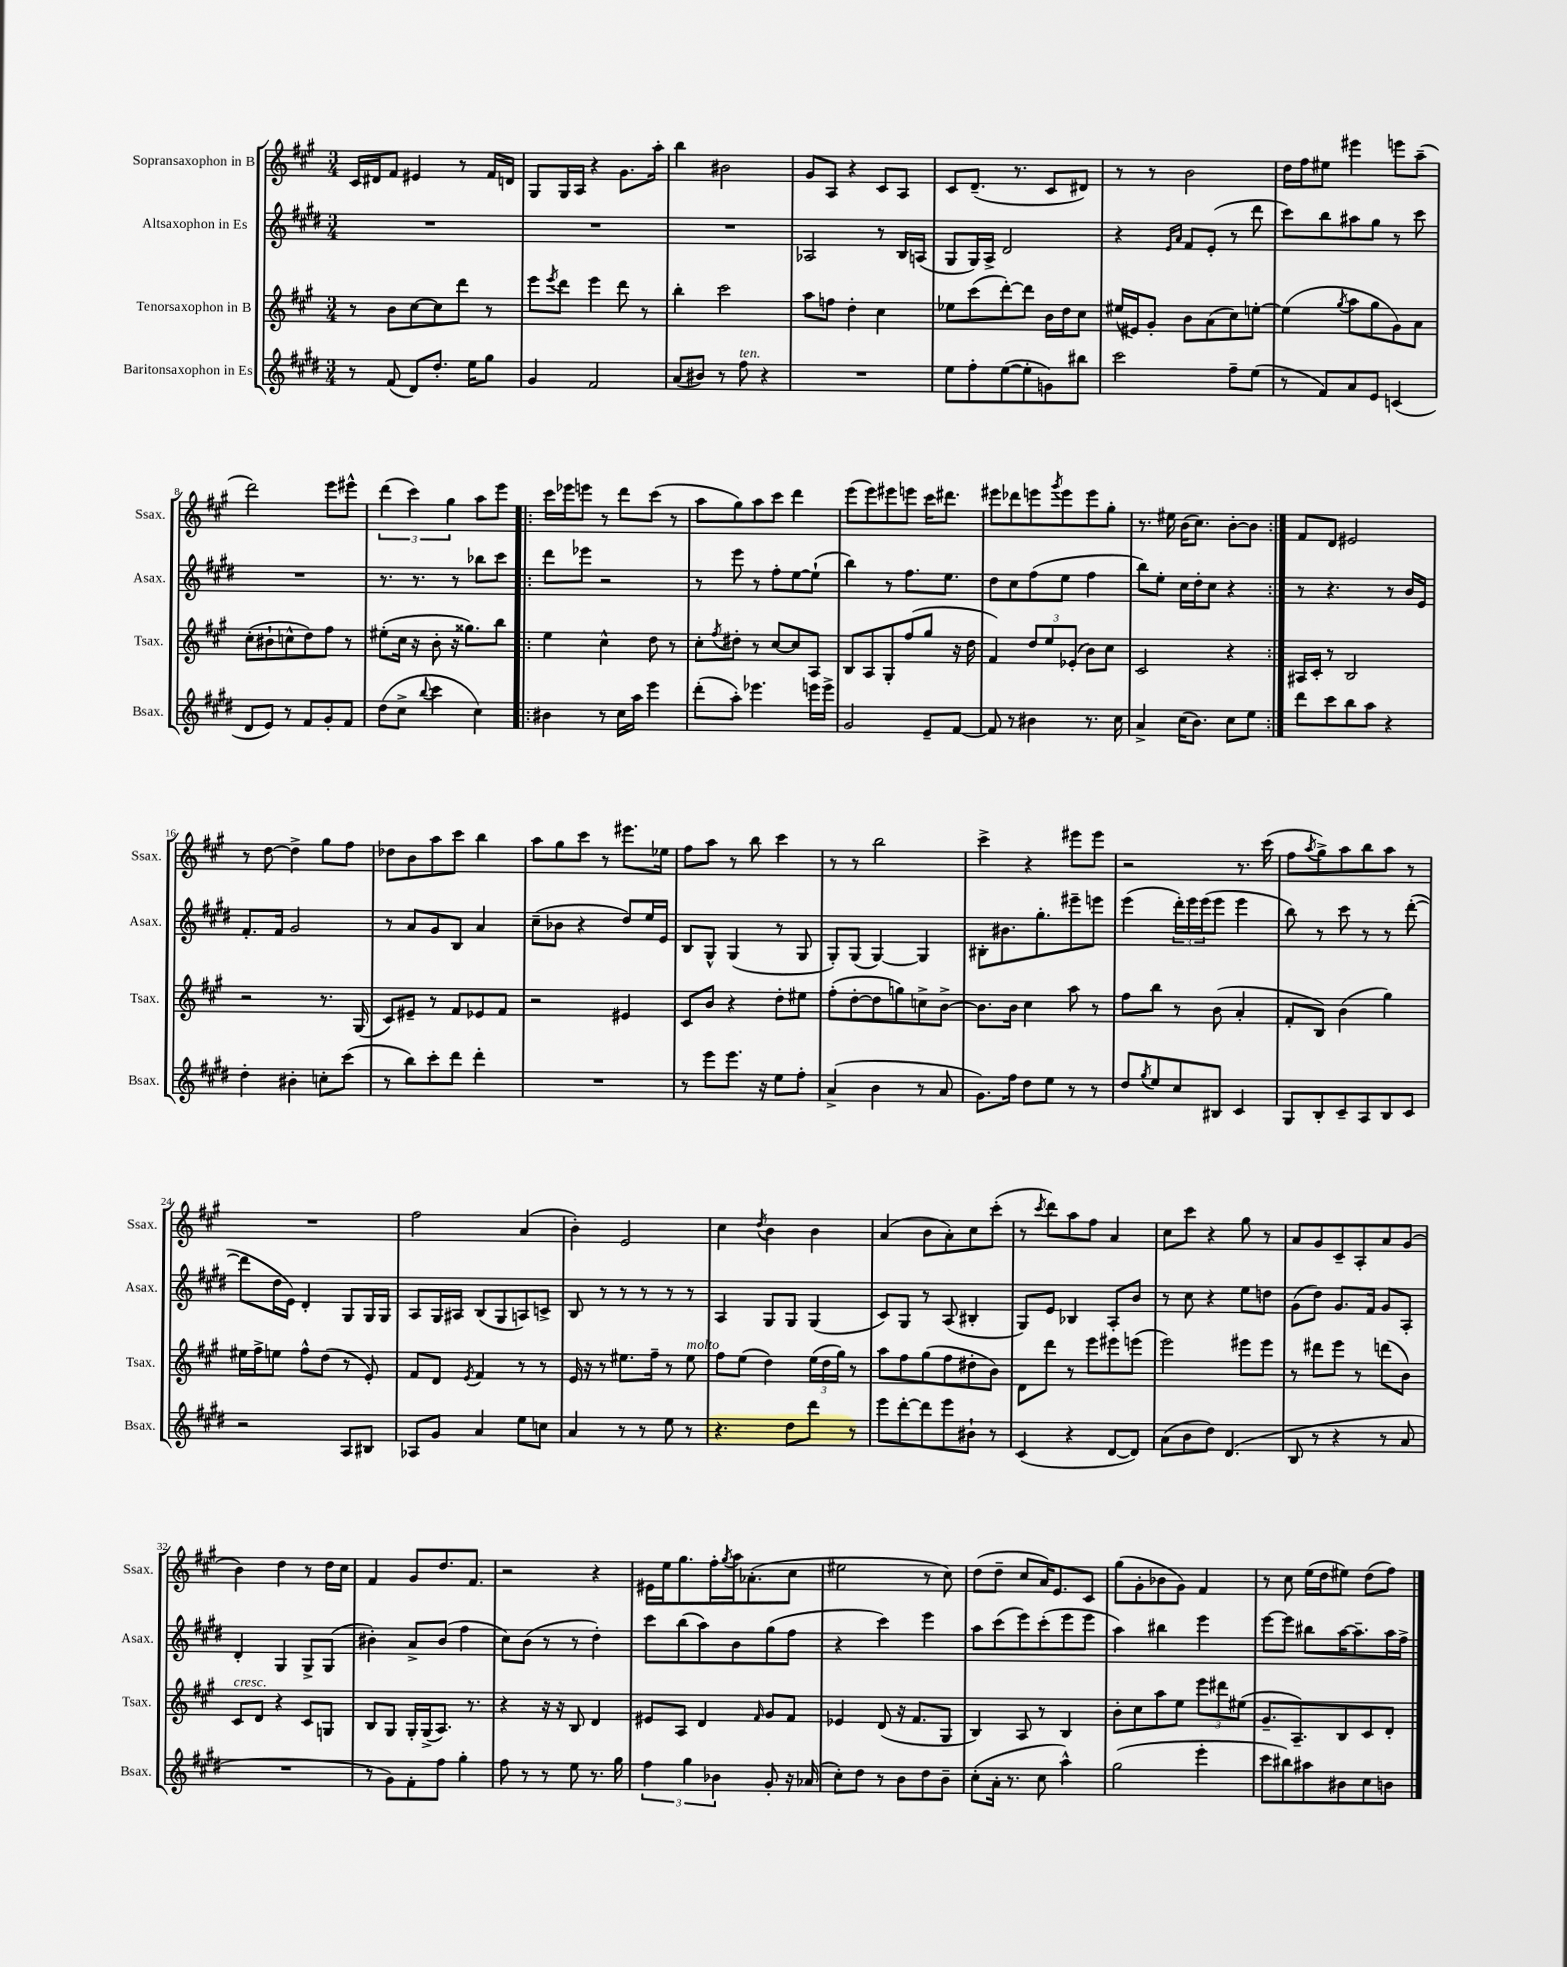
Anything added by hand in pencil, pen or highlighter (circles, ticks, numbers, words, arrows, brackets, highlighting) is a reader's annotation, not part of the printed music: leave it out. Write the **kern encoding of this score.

**kern	**kern	**kern	**kern
*staff4	*staff3	*staff2	*staff1
*clefG2	*clefG2	*clefG2	*clefG2
*k[f#c#g#d#]	*k[f#c#g#]	*k[f#c#g#d#]	*k[f#c#g#]
*M3/4	*M3/4	*M3/4	*M3/4
8r	8r	2.r	16c#
.	.	.	16d#
(8f#	8b	.	8f#
8d#)	[8cc#	.	4e#
8.dd#'	8cc#]	.	.
.	8ddd	.	8r
16ee	.	.	.
8gg#	8r	.	16f#
.	.	.	16d
=	=	=	=
4g#	8eee	2.r	8G#
.	8qeee	.	.
.	8ddd	.	16G#
.	.	.	16A
2f#	4eee	.	4r
.	8ddd	.	8.g#
.	8r	.	.
.	.	.	16aa'
=	=	=	=
(8a	4bb'	2.r	4bb
8b#)	.	.	.
8r	2ccc#	.	2b#
8ff#	.	.	.
4r	.	.	.
=	=	=	=
2.r	8aa	2A-	8g#
.	8ff	.	8A
.	4dd'	.	4r
.	4cc#	8r	8c#
.	.	16B	8A
.	.	(16A	.
=	=	=	=
8ee	8ee-	8G#	8c#
8ff#'	(8ccc#	16G#)	(8.d~
.	.	16A^	.
([8ee	[8ddd')	2d#	.
.	.	.	8.r
8ee']	8ddd]	.	.
8g)	16b	.	8c#
.	16dd	.	.
8bb#	8cc#	.	8d#)
=	=	=	=
2ccc#	(16ee#	4r	8r
.	16e#)	.	.
.	8g#'	.	8r
.	.	16qqe	.
.	.	16qqa	.
.	8b	8f#	2b
.	(8a	(8e'	.
8ff#~	8cc#)	8r	.
(8ee	[8ee'	8ddd#	.
=	=	=	=
8r	(4ee]	8ccc#)	16dd
.	.	.	16ff#
8f#)	.	8bb	8ee#
.	8qgg#	.	.
8a	8aa	8aa#	4eee#
8e	8gg#	8gg#	.
(4c	8g#)	8r	8eee
.	8a	8ccc#	(8aa~
=	=	=	=
8d#	(8cc#'	2.r	2ddd)
8e)	8b#`	.	.
8r	8cc^^	.	.
8f#	8dd)	.	.
8g#'	8ff#	.	8eee
8f#	8r	.	8eee#^^
=	=	=	=
(8dd#	(8ee#'	8.r	(6ddd
8cc#^	16cc#	.	.
.	.	.	6ccc#)
.	16r	8.r	.
8qqbb	.	.	.
4ccc#	8b'	.	.
.	.	.	6gg#
.	16r	8r	.
.	8.gg##)	.	.
4cc#)	.	8bb-	8aa
.	8bb	8ccc#	8eee
=!|:	=!|:	=!|:	=!|:
4b#	4ee	8ddd#	16ccc#
.	.	.	16eee-
.	.	8eee-	8eee
8r	4cc#^^	2r	8r
16cc#	.	.	8ddd
16aa	.	.	.
4eee	8dd	.	(8ccc#
.	8r	.	8r
=	=	=	=
(8ddd#'	8cc#'	8r	8aa
.	8qff#	.	.
8aa')	8dd#'	8eee	8gg#)
4.eee-	8r	8r	8aa
.	[8cc#	8ff#'	8ccc#
.	8cc#]	[8ee	4ddd
16eee	8A	(8ee`]	.
16eee^	.	.	.
=	=	=	=
2g#	8B	4bb)	(8eee
.	8A	.	8eee)
.	8G#'	8r	8eee#
.	(8ff#	8.ff#	8eee
8e~	8gg#	.	16ccc#
.	.	8.ee	8.ddd#
[8f#	16r	.	.
.	16dd	.	.
=	=	=	=
8f#]	4f#)	8dd#	8eee#
8r	.	8cc#	8ddd-
4b#	12dd	(8ff#	8eee
.	12ee	.	.
.	.	.	8qggg#
.	.	8ee	8eee
.	(12e-'	.	.
8.r	8b)	4ff#	8eee
.	8cc#	.	8gg#'
16cc#	.	.	.
=	=	=	=
4a^	2c#	8bb)	8.r
.	.	8ee'	.
.	.	.	16ee#
(16cc#	.	16cc#	(16b
8.b)	.	16dd#'	8.cc#)
.	.	8cc#	.
8cc#	4r	4r	[8b'
8ee	.	.	8b]
=:|!	=:|!	=:|!	=:|!
8ddd#	16A#	8r	8f#
.	16c#'	.	.
8ccc#	8r	4.r	8d
8bb	2B	.	2e#
8aa	.	.	.
4r	.	8r	.
.	.	16b	.
.	.	16e	.
=	=	=	=
4dd#'	2r	8.f#'	8r
.	.	.	[8dd
.	.	16f#	.
4b#'	.	2g#	4dd^]
8cc'	8.r	.	8gg#
(8ccc#	.	.	8ff#
.	(16G#	.	.
=	=	=	=
8r	8c#)	8r	8dd-
8bb)	8e#~	8a	8b
8ccc#'	8r	8g#	8aa
8ddd#	8f#	8B	8ccc#
4ddd#'	8e-	4a	4bb
.	8f#	.	.
=	=	=	=
2.r	2r	(8cc#~	8aa
.	.	8b-	8gg#
.	.	4r	8ccc#
.	.	.	8r
.	4e#	8dd#)	8.eee#
.	.	16ee	.
.	.	16e	16ee-
=	=	=	=
8r	8c#	8B	8ff#
8eee	8b	8G#^^	8aa
8.eee	4r	(4G#	8r
.	.	.	8bb
16r	.	.	.
8ee	8dd'	8r	4ccc#
8ff#'	8ee#	8G#	.
=	=	=	=
(4a^	(8ff#'	8G#')	8r
.	[8dd'	(8G#	8r
4b	8dd]	[4G#)	2bb
.	8gg)	.	.
8r	8cc^	4G#]	.
8a	[8b^	.	.
=	=	=	=
8.g#)	8.b]	8B#'	4ccc#^
.	.	8.b#	.
16ff#	16b	.	.
8dd#	4cc#	.	4r
.	.	8.gg#'	.
8ee	.	.	.
8r	8aa	8eee#~	8eee#
8r	8r	8eee	8eee#
=	=	=	=
8dd#	8ff#	(4eee	2r
8qgg#	.	.	.
8ee	8bb	.	.
8cc#	8r	24ddd#')	.
.	.	24eee	.
.	.	(24eee	.
8B#	(8b	8eee	.
4c#	4a'	4eee	8.r
.	.	.	(16ccc#
=	=	=	=
8G#	8f#'	8bb)	8ff#
.	.	.	8qaa
8B'	8B)	8r	8gg#^)
8c#~	(4b	8ccc#	8aa
8A	.	8r	8bb
8B	4gg#)	8r	8aa
8c#	.	([8ddd#'	8r
=	=	=	=
2r	16ee#	8ddd#]	2.r
.	16ff#^	.	.
.	8ee	16dd#	.
.	.	16e)	.
.	8ff#^^	4d#'	.
.	(8dd	.	.
8A	8r	8G#	.
8B#	8e')	16G#	.
.	.	16G#	.
=	=	=	=
8A-	8f#	8A	2ff#
8g#	8d	16G#	.
.	.	16A#	.
.	8qe	.	.
4a	4f#	(8B	.
.	.	8G#	.
8ee	8r	8A)	(4a
8cc	8r	8c^	.
=	=	=	=
4a	16e	8B	4b')
.	16r	.	.
.	8r	8r	.
8r	8.ee#	8r	2e
8r	.	8r	.
.	16ff#~	.	.
8ee	8r	8r	.
8r	8ee#	8r	.
=	=	=	=
4.r	8ff#	4A	4cc#
.	(8ee	.	.
.	.	.	8qdd
.	4dd)	8G#	4b
8dd#	.	8G#	.
8ddd#	(24ee	(4G#	4b
.	24dd	.	.
.	24gg#)	.	.
8r	8r	.	.
=	=	=	=
8eee	8aa	8c#)	(4a
[8ddd#'	8ff#	8G#	.
8ddd#]	(8gg#	8r	8b
8eee	8ff#	(8A	8a')
8b#`	8dd#'	4B#'	8cc#
8r	8b)	.	(8ccc#'
=	=	=	=
(4c#	8d	8G#)	8r
.	.	.	8qccc#
.	8ddd	8e	8ddd)
4r	8r	4B-	8aa
.	8eee	.	8ff#
[8d#	8eee#	8A'	4a
8d#])	(8eee	8b	.
=	=	=	=
(8a	2eee)	8r	8cc#
8b	.	8cc#	8ccc#
8dd#)	.	4r	4r
(4.d#	.	.	.
.	8eee#	8ee	8gg#
.	8eee#	8dd	8r
=	=	=	=
8B	8r	(8g#	8a
8r	8ddd#	8dd#)	8g#
4r	8eee	8.g#	8c#~
.	8r	.	8A'
.	.	16f#	.
8r	(8ddd	8g#	8a
8a	8b)	8A'	(8g#
=	=	=	=
2.r	8c#	4d#'	4b)
.	8d	.	.
.	4r	4G#	4dd
.	8c#	8G#^	8r
.	8G	(8G#	16dd
.	.	.	16cc#
=	=	=	=
8r	8B	4b#')	4f#
8g#)	8G#	.	.
8f#'	16G#'	8a^	8g#
.	(16G#^	.	.
8ff#	8.A)	(8b#	8.dd
4gg#'	.	4ff#	.
.	8.r	.	8.f#
=	=	=	=
8ff#	4r	8cc#)	2r
8r	.	(8b	.
8r	16r	8r	.
.	16r	.	.
8ee	8B	8r	.
8.r	4d	4dd#')	4r
16gg#	.	.	.
=	=	=	=
6ff#	8e#	8ccc#	16e#
.	.	.	16ee
.	8A	(8bb	8.gg#
6gg#	.	.	.
.	4d	8aa)	.
.	.	.	16ff#'
6b-	.	.	.
.	.	.	8qgg#
.	.	8b	16aa
.	.	.	(8.a-'
.	16qqf#	.	.
8g#'	8g#	(8gg#	.
16r	8f#	8ff#	8cc#
(16a-	.	.	.
=	=	=	=
8cc#')	4e-	4r	2ee#
8dd#	.	.	.
8r	(8d	4ccc#)	.
8b	16r	.	.
.	8.f#	.	.
8dd#	.	4eee	8r
8b~	8G#	.	8cc#)
=	=	=	=
(8cc#'	4B)	8aa	(8dd
16a'	.	(8ccc#	8dd~
8.r	.	.	.
.	8A	8eee)	8cc#
8cc#	8r	(8ccc#'	16a)
.	.	.	8.e
4aa^^)	4B	8eee	.
.	.	8eee	8c#
=	=	=	=
(2gg#	8b'	4aa)	(8gg#
.	8cc#	.	8g#'
.	8aa	4bb#	8b-
.	8ee	.	8g#)
4eee'	12eee	4eee	4f#
.	12ddd#	.	.
.	(12ee#	.	.
=	=	=	=
8ccc#	8.g#~	[8eee	8r
8bb#)	.	8eee]	8cc#
.	8.A~)	.	.
8aa#	.	8bb#	(16ee
.	.	.	16dd
8b#	8B	[16aa	8ee#)
.	.	8.aa~]	.
8cc#	8c#	.	(8dd
8b	8d'	16aa	8ff#)
.	.	16ff#^	.
==	==	==	==
*-	*-	*-	*-
